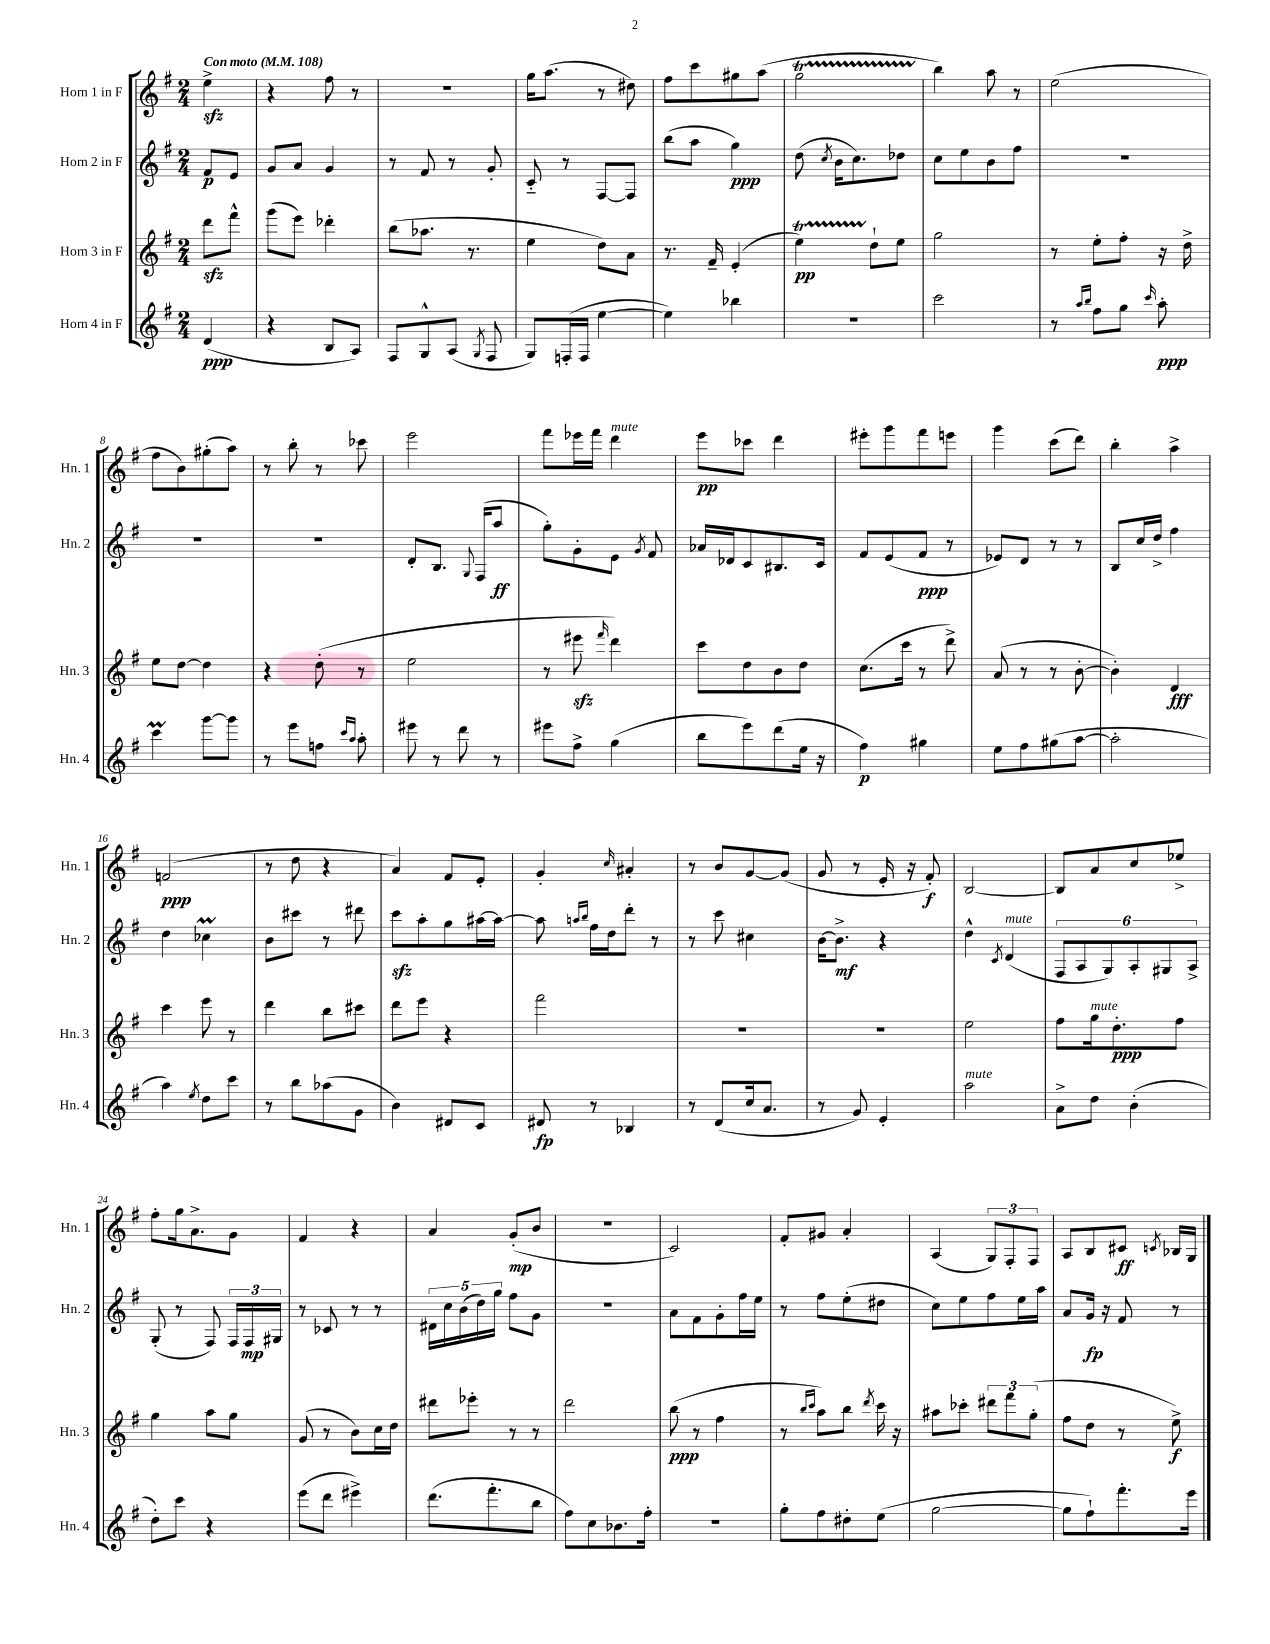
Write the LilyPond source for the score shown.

<<
\new StaffGroup <<
\new Staff = "s0" \with { instrumentName = "Horn 1 in F" shortInstrumentName = "Hn. 1" } {
    \clef treble \key g \major \numericTimeSignature \time 2/4 \partial 4 \tempo "Con moto" 4 = 108
    \autoBeamOff e''4->\sfz |
    r4 fis''8 r8 |
    R2 |
    g''16[ a''8.]( r8 dis''8) |
    fis''8[ c'''8 gis''8 a''8]( |
    g''2\startTrillSpan |
    b''4\stopTrillSpan) a''8 r8 |
    e''2( |
    fis''8[ b'8) gis''8-.( a''8]) |
    r8 b''8-. r8 ces'''8 |
    e'''2 |
    fis'''8[ ees'''16 fis'''16] d'''4^\markup { \italic "mute" } |
    e'''8[\pp ces'''8] d'''4 |
    eis'''8[-. g'''8 fis'''8 e'''8] |
    g'''4 c'''8[( d'''8]) |
    b''4-. a''4-> |
    f'2\ppp( |
    r8 d''8 r4 |
    a'4) fis'8[ e'8]-. |
    g'4-. \grace { c''16 } ais'4-. |
    r8 b'8[ g'8~ g'8]( |
    g'8 r8 e'16-. r16 fis'8-.\f) |
    b2~ |
    b8[ a'8 c''8 ees''8]-> |
    fis''8[-. g''16 a'8.-> g'8] |
    fis'4 r4 |
    a'4 g'8[-.\mp( b'8] |
    R2 |
    c'2) |
    fis'8[-. gis'8] a'4-. |
    a4( \tuplet 3/2 { g8[) fis8-. fis8] } |
    a8[ b8 cis'8]\ff \acciaccatura { c'8 } bes16[ g16] \bar "|." |
}
\new Staff = "s1" \with { instrumentName = "Horn 2 in F" shortInstrumentName = "Hn. 2" } {
    \clef treble \key g \major \numericTimeSignature \time 2/4 \partial 4
    \autoBeamOff fis'8[\p e'8] |
    g'8[ a'8] g'4 |
    r8 fis'8 r8 g'8-. |
    c'8-_ r8 fis8[~ fis8] |
    b''8[( a''8] g''4\ppp) |
    d''8( \acciaccatura { c''8 } b'16[ c''8.) des''8] |
    c''8[ e''8 b'8 fis''8] |
    R2 |
    R2 |
    R2 |
    d'8[-. b8.] \appoggiatura { g8 } fis16[( a''8]\ff |
    g''8[-.) g'8-. e'8] \acciaccatura { g'8 } fis'8 |
    aes'16[ des'16 c'8 bis8. c'16] |
    fis'8[ e'8( fis'8]\ppp r8 |
    ees'8[) d'8] r8 r8 |
    b8[ c''16 d''16]-> fis''4 |
    d''4 ces''4\prall |
    b'8[ cis'''8] r8 dis'''8 |
    c'''8[\sfz a''8-. g''8 ais''16~ ais''16]~ |
    ais''8 \grace { a''16[ b''16] } fis''16[ d''16 d'''8]-. r8 |
    r8 c'''8 cis''4 |
    b'16[~ b'8.]->\mf r4 |
    d''4-^ \acciaccatura { c'8 } d'4^\markup { \italic "mute" }( |
    \tuplet 6/4 { fis8[ a8 g8) a8-. gis8 a8]-> } |
    g8-.( r8 fis8) \tuplet 3/2 { fis16[ fis16\mp gis16] } |
    r8 ces'8 r8 r8 |
    \tuplet 5/4 { dis'16[ c''16 b'16( d''16) g''16] } fis''8[ g'8] |
    r2 |
    a'8[ fis'8 g'8-. fis''16 e''16] |
    r8 fis''8[ e''8-.( dis''8] |
    c''8[) e''8 fis''8 e''16 a''16] |
    a'8[ g'16]\fp r16 fis'8 r8 \bar "|." |
}
\new Staff = "s2" \with { instrumentName = "Horn 3 in F" shortInstrumentName = "Hn. 3" } {
    \clef treble \key g \major \numericTimeSignature \time 2/4 \partial 4
    \autoBeamOff d'''8[\sfz fis'''8]-^ |
    g'''8[( e'''8]) des'''4-. |
    b''8[( aes''8.] r8. |
    e''4 d''8[) a'8] |
    r8. fis'16-- e'4-.( |
    e''4\startTrillSpan\pp) d''8[-!\stopTrillSpan e''8] |
    g''2 |
    r8 e''8[-. fis''8]-. r16 d''16-> |
    e''8[ d''8]~ d''4 |
    r4 d''8-.( r8 |
    e''2 |
    r8 eis'''8\sfz \grace { fis'''16 } d'''4) |
    c'''8[ d''8 b'8 d''8] |
    c''8.[( c'''16] r8 d'''8->) |
    a'8( r8 r8 b'8~-. |
    b'4-.) d'4\fff |
    c'''4 e'''8 r8 |
    d'''4 b''8[ cis'''8] |
    d'''8[ e'''8] r4 |
    fis'''2 |
    R2 |
    R2 |
    e''2 |
    fis''8[ g''16^\markup { \italic "mute" } d''8.-.\ppp fis''8] |
    g''4 a''8[ g''8] |
    g'8( r8 b'8[) c''16 d''16] |
    dis'''8[ ees'''8]-. r8 r8 |
    d'''2 |
    b''8\ppp( r8 fis''4 |
    r8 \grace { b''16[ c'''16] } a''8[) b''8] \acciaccatura { d'''8 } c'''16 r16 |
    ais''8[ ces'''8]-. \tuplet 3/2 { dis'''8[ fis'''8 g''8]-.( } |
    fis''8[ d''8] r8 e''8->\f) \bar "|." |
}
\new Staff = "s3" \with { instrumentName = "Horn 4 in F" shortInstrumentName = "Hn. 4" } {
    \clef treble \key g \major \numericTimeSignature \time 2/4 \partial 4
    \autoBeamOff d'4\ppp( |
    r4 b8[ a8]) |
    fis8[ g8-^ a8]( \acciaccatura { g8 } fis8 |
    g8[) f16-.( f16] e''4~ |
    e''4) bes''4 |
    R2 |
    c'''2 |
    r8 \grace { a''16[ b''16] } fis''8[ g''8] \grace { c'''16 } a''8-.\ppp |
    c'''4\prall g'''8[~ g'''8] |
    r8 e'''8[ f''8] \grace { c'''16[ a''16] } a''8-. |
    eis'''8 r8 d'''8 r8 |
    eis'''8[ fis''8]-> g''4( |
    b''8[ e'''8) d'''8( e''16] r16 |
    fis''4\p) gis''4 |
    e''8[ fis''8 gis''8( a''8]~ |
    a''2-. |
    a''4) \acciaccatura { e''8 } d''8[ c'''8] |
    r8 b''8[ aes''8( g'8] |
    b'4) dis'8[ c'8] |
    dis'8\fp r8 bes4 |
    r8 d'8[( c''16 a'8.] |
    r8 g'8) e'4-. |
    a''2^\markup { \italic "mute" } |
    a'8[-> d''8] b'4-.( |
    d''8[-.) c'''8] r4 |
    e'''8[( d'''8] eis'''4->) |
    d'''8.[( fis'''8.-. b''8] |
    fis''8[) c''8 bes'8. fis''16]-. |
    R2 |
    g''8[-. fis''8 dis''8-. e''8]( |
    g''2~ |
    g''8[ fis''8-!) fis'''8.-. e'''16] \bar "|." |
}
>>
>>
